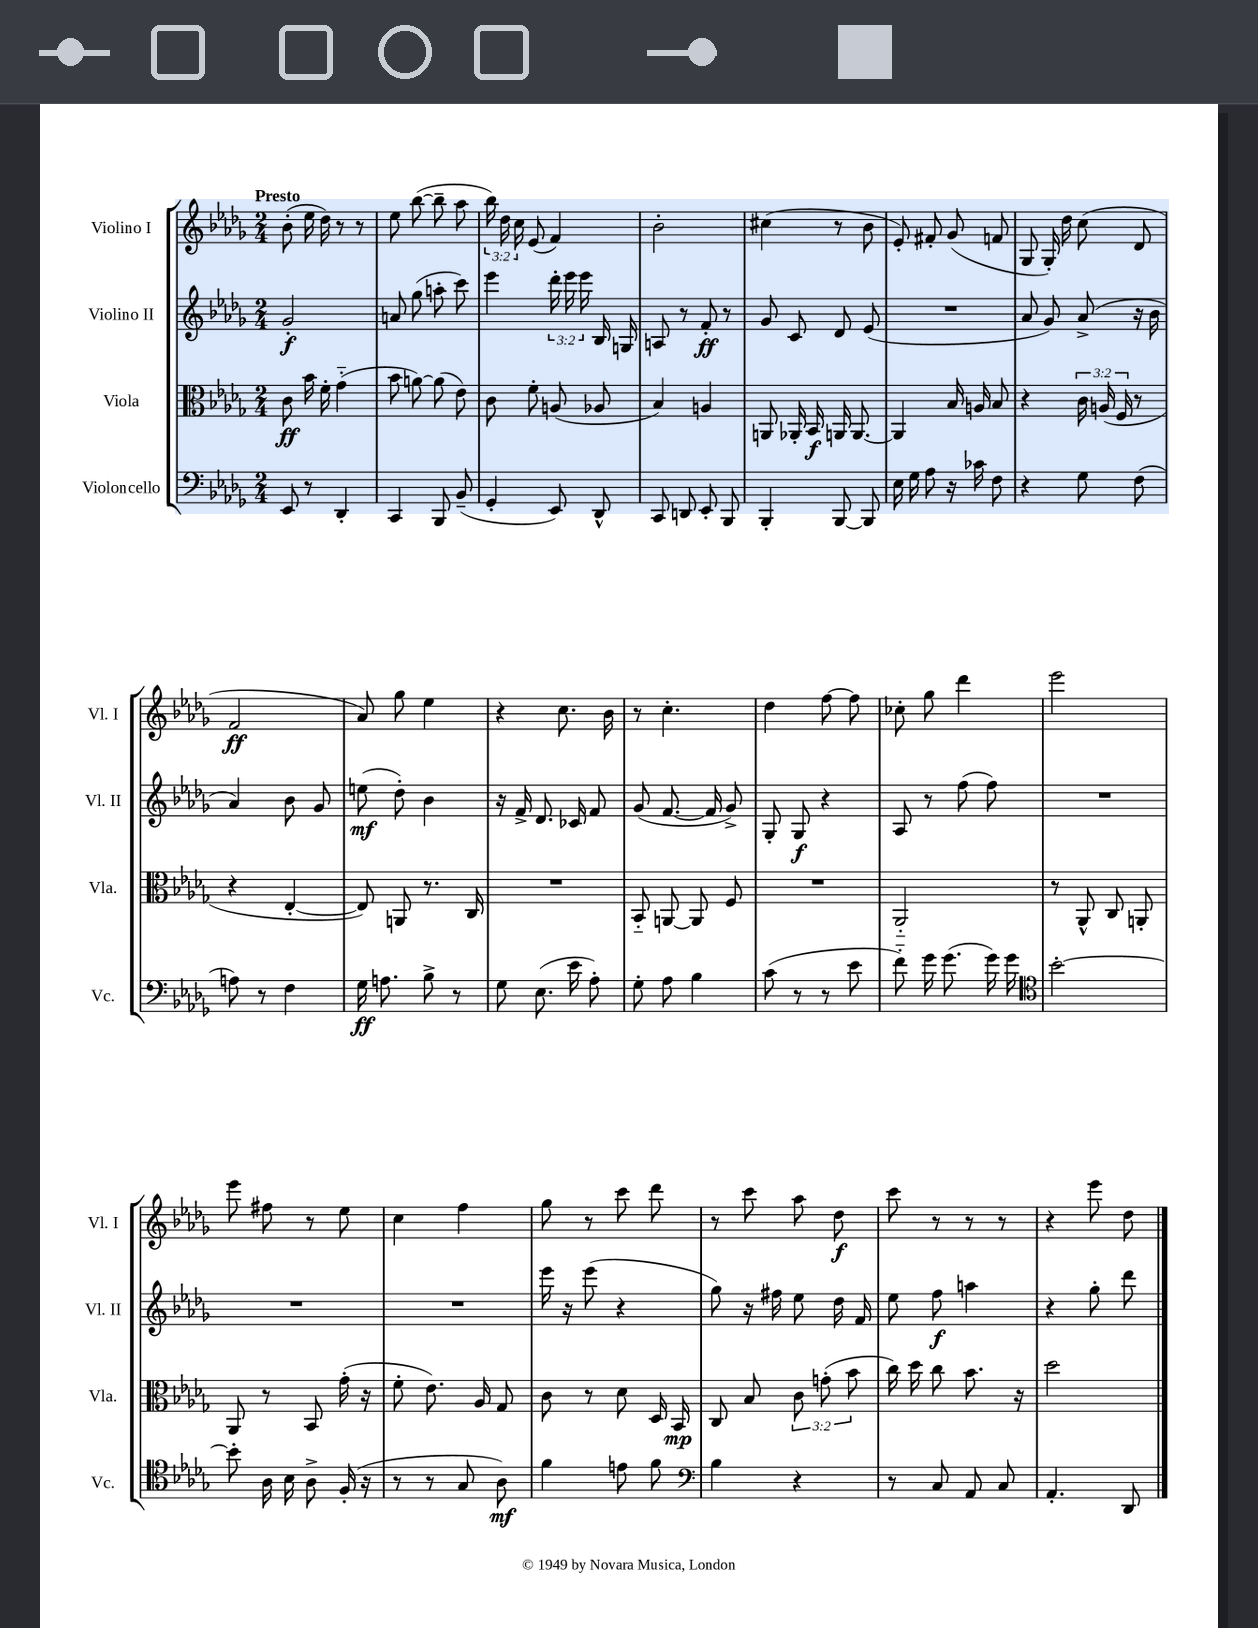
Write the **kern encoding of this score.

**kern	**kern	**kern	**kern
*staff4	*staff3	*staff2	*staff1
*clefF4	*clefC3	*clefG2	*clefG2
*k[b-e-a-d-g-]	*k[b-e-a-d-g-]	*k[b-e-a-d-g-]	*k[b-e-a-d-g-]
*M2/4	*M2/4	*M2/4	*M2/4
8EE-	8c	2g-'	(8b-'
8r	16b-	.	16ee-
.	16f'	.	16dd-)
4DD-'	(4g-'~	.	8r
.	.	.	8r
=	=	=	=
4CC	8b-	8a	8ee-
.	[8a)	(8gg-	([8bb-
8BBB-	(8a]	8aa'	8bb-~]
(8BB-~	8e-)	8ccc)	8aa-
=	=	=	=
4GG-'	8c	4eee-	24bb-)
.	.	.	24dd-
.	.	.	24cc
.	8f'	.	(8e-
8EE-)	(8A	24ddd-'	4f)
.	.	24eee-	.
.	.	24eee-	.
8DD-^^	8A-	16B-	.
.	.	16G	.
=	=	=	=
8CC	4B-)	8A	2b-'
8DD	.	8r	.
8EE-'	4A	8f'	.
8BBB-	.	8r	.
=	=	=	=
4BBB-'	8AA	8g-	(4cc#
.	16AA-'	8c	.
.	16BB-	.	.
[8BBB-	16AA	8d-	8r
.	[8.AA	.	.
8BBB-]	.	(8e-	8b-
=	=	=	=
16E-	4AA]	2r	8e-')
16G-	.	.	.
8A-	.	.	8f#'
16r	16B-	.	(8g-
16c-	16A	.	.
8F	8B-	.	8f
=	=	=	=
4r	4r	8a-	8G-
.	.	8g-)	16G-')
.	.	.	16dd-
8G-	24c	(8a-^	(8cc
.	(24A	.	.
.	24F	.	.
(8F	8r	16r	8d-
.	.	16b-	.
=	=	=	=
8A)	4r	4a-)	2f
8r	.	.	.
4F	[4E-'	8b-	.
.	.	8g-	.
=	=	=	=
16G-	8E-])	(8ee	8a-)
8.A	.	.	.
.	8AA	8dd-')	8gg-
8B-^	8.r	4b-	4ee-
8r	.	.	.
.	16C	.	.
=	=	=	=
8G-	2r	16r	4r
.	.	16f^	.
(8.E-	.	8.d-	.
.	.	.	8.cc
16e-	.	16c-	.
8A-')	.	8f	.
.	.	.	16b-
=	=	=	=
8G-'	8BB-'~	(8g-	8r
8A-	[8AA	[8.f	4.cc'
4B-	8AA]	.	.
.	.	16f]	.
.	8F	8g-^)	.
=	=	=	=
(8c	2r	8G-'	4dd-
8r	.	8G-	.
8r	.	4r	[8ff
8e-	.	.	8ff]
=	=	=	=
8f'~)	2AA-'~	8A-	8cc-'
16g-	.	8r	8gg-
(8.g-	.	.	.
.	.	(8ff	4ddd-
16g-)	.	8ff)	.
16g-	.	.	.
=	=	=	=
*clefC4	*	*	*
[2b-'	8r	2r	2eee-
.	8AA-^^	.	.
.	8C	.	.
.	8AA'	.	.
=	=	=	=
8b-']	8AA-	2r	8eee-
16A-	8r	.	8ff#
16B-	.	.	.
8A-^	8BB-	.	8r
(16F'	(16g-'	.	8ee-
16r	16r	.	.
=	=	=	=
8r	8f'	2r	4cc
8r	8.e-)	.	.
8G-	.	.	4ff
.	16A-	.	.
8A-)	8G-	.	.
=	=	=	=
4f	8c	16eee-	8gg-
.	.	16r	.
.	8r	(8eee-	8r
8e	8d-	4r	8ccc
8f	16D-	.	8ddd-
.	16BB-	.	.
=	=	=	=
*clefF4	*	*	*
4B-	8C	8gg-)	8r
.	8B-	16r	8ccc
.	.	16ff#	.
4r	12c	8ee-	8aa-
.	(12g'	.	.
.	.	16dd-	8dd-
.	12b-	.	.
.	.	16f	.
=	=	=	=
8r	16cc)	8ee-	8ccc
.	16dd-	.	.
8C	8cc	8ff	8r
8AA-	8.b-	4aa	8r
8C	.	.	8r
.	16r	.	.
=	=	=	=
4.AA-'	2dd-	4r	4r
.	.	8gg-'	8eee-
8DD-	.	8ddd-	8dd-
==	==	==	==
*-	*-	*-	*-
